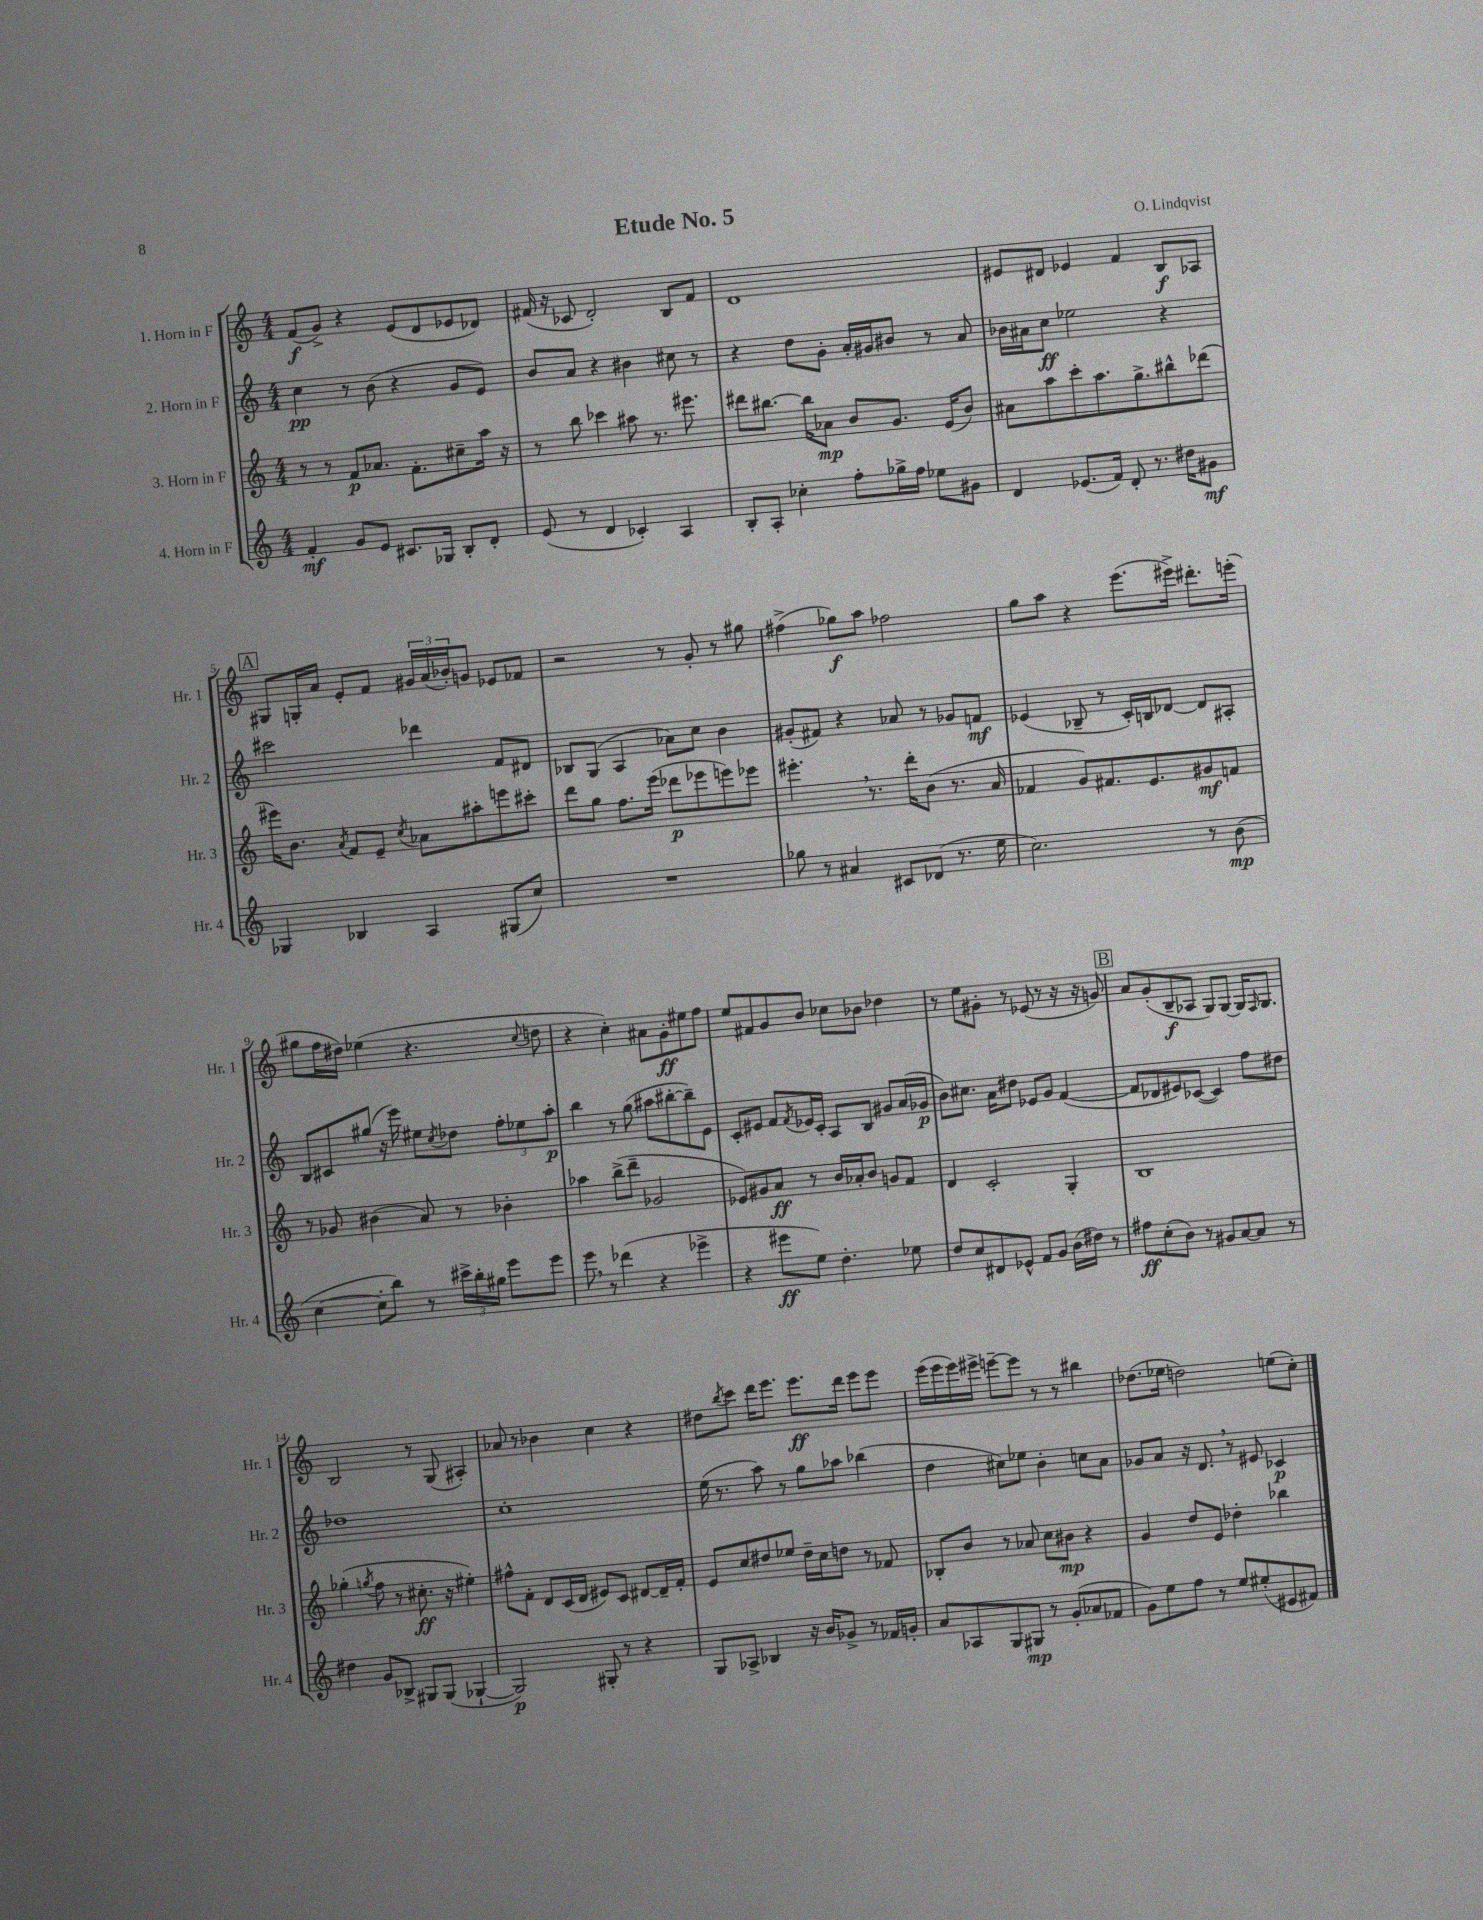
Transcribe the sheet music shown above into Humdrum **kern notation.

**kern	**kern	**kern	**kern
*staff4	*staff3	*staff2	*staff1
*clefG2	*clefG2	*clefG2	*clefG2
*k[]	*k[]	*k[]	*k[]
*M4/4	*M4/4	*M4/4	*M4/4
4f'	8r	4cc	(8f
.	8r	.	8g^)
8g	8f	8r	4r
8e	8.a-	(8b	.
8.c#	.	4r	(8e
.	8.f'	.	.
.	.	.	8d
16G-	.	.	.
8B'	8cc#~	8g	8e-
8d'	16aa	8e)	8d-)
.	16r	.	.
=	=	=	=
(8e	8r	8b	(16f#
.	.	.	16r
8r	8bb	8a	8c-
4d	4ccc-	4r	2d')
4c-')	8aa#	4b#	.
.	8.r	.	.
4A	.	8cc#	8B
.	8.eee#	.	.
.	.	8r	8f#
=	=	=	=
8B'	8ddd#	4r	1d
8A'	[8.bb#	.	.
4cc-'	.	8dd	.
.	16bb#]	.	.
.	8a-	8g'	.
8ff'	8b	16a'	.
.	.	16g#	.
16gg-^	8.g	8b#	.
16ff	.	.	.
8ee-	.	8r	.
.	(16e	.	.
8g#	8b)	8a	.
=	=	=	=
4d	8a#	16b-	8e#
.	.	16a#	.
.	8aa	8cc	8d#
(8.e-	8ccc'	2ee-	4e-
.	8.aa	.	.
16f)	.	.	.
8d'	.	.	4f
.	8.gg^	.	.
8.r	.	.	.
.	8bb#^^	4r	8B
16dd#	.	.	.
8g#	(8ddd-	.	8A-
=	=	=	=
4G-	16eee#)	2ccc#	8G#
.	8.b	.	.
.	.	.	16G'
.	.	.	16a
.	8qa	.	.
4B-	8f	.	8e'
.	8e~	.	8f
.	8qcc	.	.
4A	8a-	4ddd-	24g#
.	.	.	(24a
.	.	.	24b-')
.	8aa#'	.	8g
(8G#	8eee	8f	8e-
8cc)	8ccc#'	8d#	8f-
=	=	=	=
1r	8ddd	8B-	2r
.	8gg	(8G	.
.	8.ff	4A	.
.	(16eee	.	.
.	8ddd-	8a-)	8r
.	8eee-	8cc	8g'
.	8eee)	4b	8r
.	8eee-	.	8gg#
=	=	=	=
8gg-	4.eee#'	(8g#'	(4ff#^
8r	.	8f#)	.
4a#	.	4r	8gg-)
.	8.r	.	8aa
8c#	.	8a-	2ff-
.	16ddd'	.	.
(8d-	(8b	8r	.
8.r	8.r	8g-	.
.	.	8f	.
16ee	16a	.	.
=	=	=	=
2.cc)	4f-	(4e-	8gg
.	.	.	8aa
.	8g)	8B-~	4r
.	8.f#	8r	.
.	.	16c')	(8.eee
.	8.e	16B	.
.	.	[8d-	.
.	.	.	16eee#^)
8r	8g#	8d-]	8.ddd#'
(8b	8f	8A#'	.
.	.	.	(16eee'
=	=	=	=
[4cc	8r	8B	8gg#
.	8g-	8c#	16ff
.	.	.	16dd#)
8cc']	(4b#	(8gg#	(4ee-
8bb)	.	16r	.
.	.	16eee)	.
8r	8a)	8ee#	4.r
.	.	8qcc	.
24ccc#^	8r	8dd-	.
24bb'	.	.	.
24gg#	.	.	.
8eee	4b-'	12ff'	.
.	.	12ee-	.
.	.	.	8qqcc
8eee	.	.	8dd
.	.	12aa'	.
=	=	=	=
8eee	4aa-	4bb	4r
8r	.	.	.
(4ddd-	(8bb^	8r	4cc')
.	8ddd~	(8gg	.
4r	2g-	8aa#	8a#
.	.	[8bb#'	8g'
4eee-^	.	8bb#~])	8ee#
.	.	8e	8ff
=	=	=	=
4r	8e-)	8c'	8ee
.	8g#	8e#	8f#
8eee#	8a	8f	8g
.	.	8qf	.
8ee)	8r	16e-	8b
.	.	16c'	.
4.dd'	16b	8A	8cc-
.	16a-'	.	.
.	8b	8B	8b-
.	8g	8g#	4dd-
8ee-	8f	(16a	.
.	.	16g-	.
=	=	=	=
8dd	4d	8b)	8r
8cc	.	8.cc#	8ee
8d#	2c'	.	8g#'
.	.	16a	.
8e-^^	.	8dd#	8r
8f	.	8e-	(8e-
8g	.	8g	8r
(16b	4G'	([4f	16r
16dd#)	.	.	16r
8r	.	.	8g)
=	=	=	=
8ff#	1B	8f]	8a
(8cc'	.	8d-	(8g'
8b)	.	8e#)	8B~
8r	.	([8c-	8A-
8g#	.	4c-])	8G)
[8a	.	.	[8G
8a]	.	8ff	16G]
.	.	.	16qqF
.	.	.	8.G
8r	.	8dd#	.
=	=	=	=
4dd#	(4gg-'	1dd-	2B
.	8qgg	.	.
8g	8ff	.	.
8B-^	8r	.	.
8G#	8.cc#'	.	8r
(8G#	.	.	(8G
.	16r	.	.
[4G-`	4ee#')	.	4A#')
=	=	=	=
2G-])	8ff#^^	1cc'	8a-
.	8f'	.	8r
.	8d	.	4b-
.	(16c	.	.
.	16d	.	.
8G#'	8e#)	.	4cc
8r	8c	.	.
4r	[8d#	.	4r
.	16d#~]	.	.
.	16f'	.	.
=	=	=	=
8G	8e	(16ee	8dd#
.	.	8.r	.
.	.	.	8qbb
8A-^	8cc	.	8ccc
4B-	8dd#	8aa)	16ddd
.	.	.	8.eee
.	8ee-	8r	.
16r	16dd#~	8gg	8.eee
16b	16cc	.	.
8g-^	8dd	8aa-	.
.	.	.	16ddd
8r	8r	(4bb-	8eee
16f-	8f-	.	8eee
16g'	.	.	.
=	=	=	=
8a	8B-'	4dd	(16eee
.	.	.	16eee
8A-	8b	.	16eee)
.	.	.	16eee#^
8G	8r	8cc#)	[8eee~
8G#	8a-	8ee-	8eee]
8r	8cc	4b'	8r
(8g'	8b#	.	8r
8a-	4r	8cc	4bb#
8f-	.	8a	.
=	=	=	=
8g)	4g	8g-	(8.dd-
8ee	.	8a	.
.	.	.	16ee-
8ff	8dd	16r	2dd)
.	.	8.d	.
8r	8e	.	.
8ee	4dd-'	8r	.
(8ee#'	.	8e#	.
8e#	4bb-	4c-	(8ee
8f#)	.	.	8cc')
==	==	==	==
*-	*-	*-	*-
